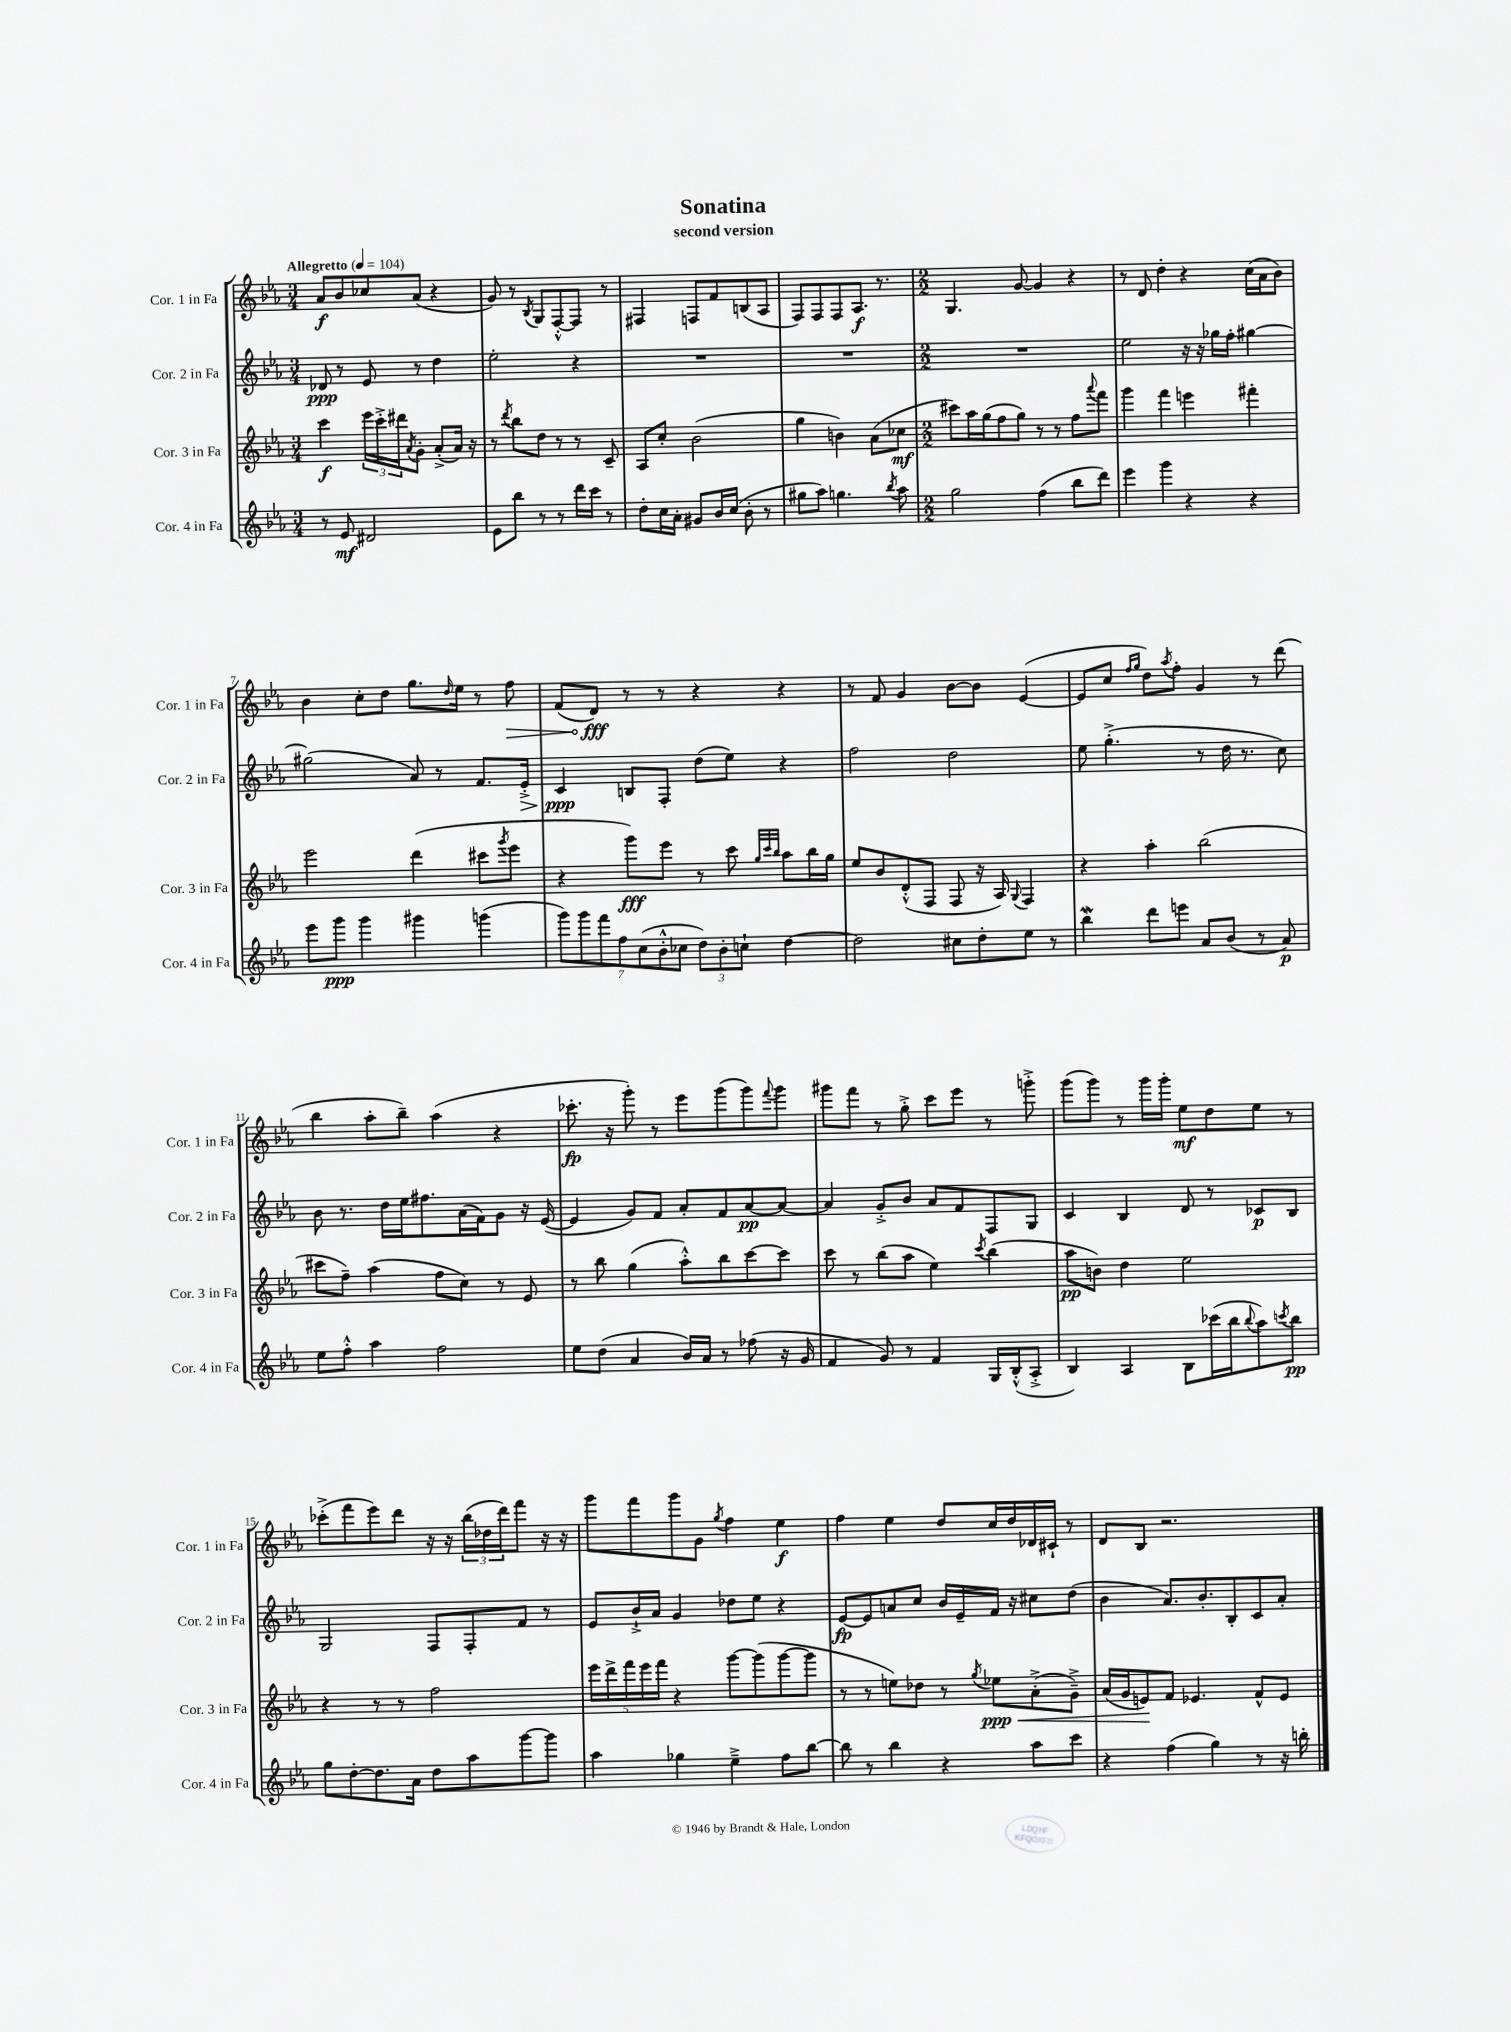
\header { title = "Sonatina" subtitle = "second version" }
<<
\new StaffGroup <<
\new Staff = "s0" \with { instrumentName = "Cor. 1 in Fa" shortInstrumentName = "Cor. 1 in Fa" } {
    \clef treble \key ees \major \numericTimeSignature \time 3/4 \tempo "Allegretto" 4 = 104
    aes'8\f bes'8 ces''8 aes'8( r4 |
    g'8) r8 \acciaccatura { bes8 } g8 f8~-.-^ f8 r8 |
    fis4 f8 f'8 b8( aes8 |
    f8) f8 f8 aes8.\f r8. |
    \numericTimeSignature \time 2/2 g4. g'8~ g'4 r4 |
    r8 d'8 d''4-. r4 c''16( aes'16 bes'8) |
    bes'4 c''8-. d''8 g''8. \grace { d''16 } ees''16 r8 \once \override Hairpin.circled-tip = ##t f''8\> |
    f'8( d'8\fff\!) r8 r8 r4 r4 |
    r8 f'8 g'4 bes'8~ bes'8 ees'4~( |
    ees'8 c''8 \grace { f''16 g''16 } d''8) \acciaccatura { aes''8 } f''8-. g'4 r8 d'''8( |
    bes''4 aes''8-. bes''8--) aes''4( r4 |
    ces'''8.-.\fp r16 g'''8-.) r8 ees'''8 g'''8( g'''8) \appoggiatura { f'''8 } g'''8 |
    gis'''8 f'''8 r8 g''8-.-> c'''8 ees'''8 r8 g'''8-.-> |
    g'''8( g'''8) r8 g'''16 g'''16-. ees''8\mf d''8 ees''8 r8 |
    ces'''8-.->( f'''8 ees'''8) d'''8 r16 r16 \tuplet 3/2 { bes''16( des''16 d'''16) } f'''8 r16 r16 |
    g'''8 f'''8 g'''8 g'8 \acciaccatura { g''8 } f''4 ees''4\f |
    f''4 ees''4 d''8 c''16 d''16 des'16 cis'16-! r8 |
    d'8 bes8 r2. \bar "|." |
}
\new Staff = "s1" \with { instrumentName = "Cor. 2 in Fa" shortInstrumentName = "Cor. 2 in Fa" } {
    \clef treble \key ees \major \numericTimeSignature \time 3/4
    des'8\ppp r8 ees'8 r8 d''4 |
    ees''2-. r4 |
    R2. |
    R2. |
    \numericTimeSignature \time 2/2 R1 |
    ees''2 r16 r16 ges''16 f''16-. gis''4~ |
    gis''2( aes'8) r8 f'8. ees'16-.->\> |
    c'4\ppp\! b8 f8-. d''8( ees''8) r4 |
    f''2 d''2 |
    ees''8 g''4.-.->( r8 d''16 r8. c''8) |
    bes'8 r8. d''16 ees''16 fis''8. aes'16( f'16) g'8 r16 ees'16~( |
    ees'4 g'8) f'8 aes'8-. f'8 aes'8~\pp aes'8~ |
    aes'4 g'8-.-> bes'8 aes'8 f'8 f8 g8 |
    c'4 bes4 d'8 r8 ces'8\p bes8 |
    g2 f8 f8-. f'8 r8 |
    ees'8 bes'16-!-> aes'16 g'4 des''8 ees''8 r4 |
    ees'8~\fp ees'8 a'8 c''8 bes'16 ees'16-- f'16 r16 cis''8 d''8( |
    bes'4 aes'8.) bes'8.-. bes8-. c'8 aes'8-. \bar "|." |
}
\new Staff = "s2" \with { instrumentName = "Cor. 3 in Fa" shortInstrumentName = "Cor. 3 in Fa" } {
    \clef treble \key ees \major \numericTimeSignature \time 3/4
    c'''4\f \tuplet 3/2 { ees'''16 c'''16-.-> dis'''16 } \acciaccatura { aes'8 } g'8-. aes'8-.->( aes'16) r16 |
    r8 \acciaccatura { d'''8 } bes''8 d''8 r8 r8 c'8-- |
    aes8 c''8-. bes'2( |
    g''4 b'4) aes'8( ces''8\mf |
    \numericTimeSignature \time 2/2 cis'''8) aes''16 g''16( f''8 g''8) r8 r8 f''8 \appoggiatura { aes'''8 } f'''8 |
    g'''4 f'''4 e'''4 fis'''4-. |
    ees'''2 d'''4( cis'''8 \acciaccatura { g'''8 } ees'''8 |
    r4 g'''8\fff) ees'''8 r8 c'''8 \grace { g''32 c'''32 bes''32 } aes''8 bes''16 g''16 |
    ees''8 bes'8 d'8-.-^( f8 f8 r16 aes16) \appoggiatura { g8 } f4 |
    r4 aes''4-. bes''2( |
    cis'''8 f''8--) aes''4( f''8 c''8) r8 ees'8 |
    r8 bes''8 g''4( aes''8-.-^) bes''8 c'''8~ c'''8 |
    c'''8 r8 bes''8( aes''8 ees''4) \acciaccatura { c'''8 } bes''4( |
    aes''8\pp b'8) d''4 ees''2 |
    r4 r8 r8 f''2 |
    \tuplet 5/4 { ees'''16 d'''16-> f'''16 ees'''16 f'''16 } r4 g'''8~ g'''8( g'''8~ g'''8 |
    r8 r8 e''8) des''8 r8 \acciaccatura { g''8 } ees''8\ppp\< aes'8-.->( g'8--->) |
    aes'16( g'16 e'8\!) f'8 ees'4. f'8-^ ees'8 \bar "|." |
}
\new Staff = "s3" \with { instrumentName = "Cor. 4 in Fa" shortInstrumentName = "Cor. 4 in Fa" } {
    \clef treble \key ees \major \numericTimeSignature \time 3/4
    r8 ees'8\mf dis'2 |
    ees'8 bes''8 r8 r8 d'''16 c'''16 r8 |
    d''8-. c''16 aes'16-. gis'8 bes'16 c''16( bes'8-. r8 |
    gis''8 aes''8) g''4. \acciaccatura { bes''8 } aes''8 |
    \numericTimeSignature \time 2/2 g''2 f''4( bes''8 d'''8) |
    ees'''4 g'''4 r4 r4 |
    ees'''8 g'''8\ppp g'''4 gis'''4 g'''4( |
    \tuplet 7/4 { g'''8) g'''8 f'''8 f''8 c''8( bes'8-.-^ ces''8 } \tuplet 3/2 { d''8) bes'8-. c''8-! } d''4~ |
    d''2 cis''8 d''8-. ees''8 r8 |
    bes''4\mordent d'''8 e'''8 aes'8 bes'8( r8 aes'8\p) |
    ees''8 f''8-.-^ aes''4 f''2 |
    ees''8 d''8( aes'4 bes'16) aes'16 r8 fes''8( r16 g'16 |
    f'4 g'8) r8 f'4 g16 bes16-.-^( aes8-.-> |
    bes4) aes4 bes8 ces'''16( bes''16 \appoggiatura { bes''8 } aes''8) \acciaccatura { c'''8 } bes''8\pp |
    g''8 d''8~-. d''8. aes'16 d''8 aes''8 g'''8~ g'''8 |
    aes''4 ges''4 ees''4---> f''8 bes''8~ |
    bes''8 r8 bes''4 r4 aes''8 c'''8 |
    r4 f''4( g''4) r8 r16 b''16-. \bar "|." |
}
>>
>>
